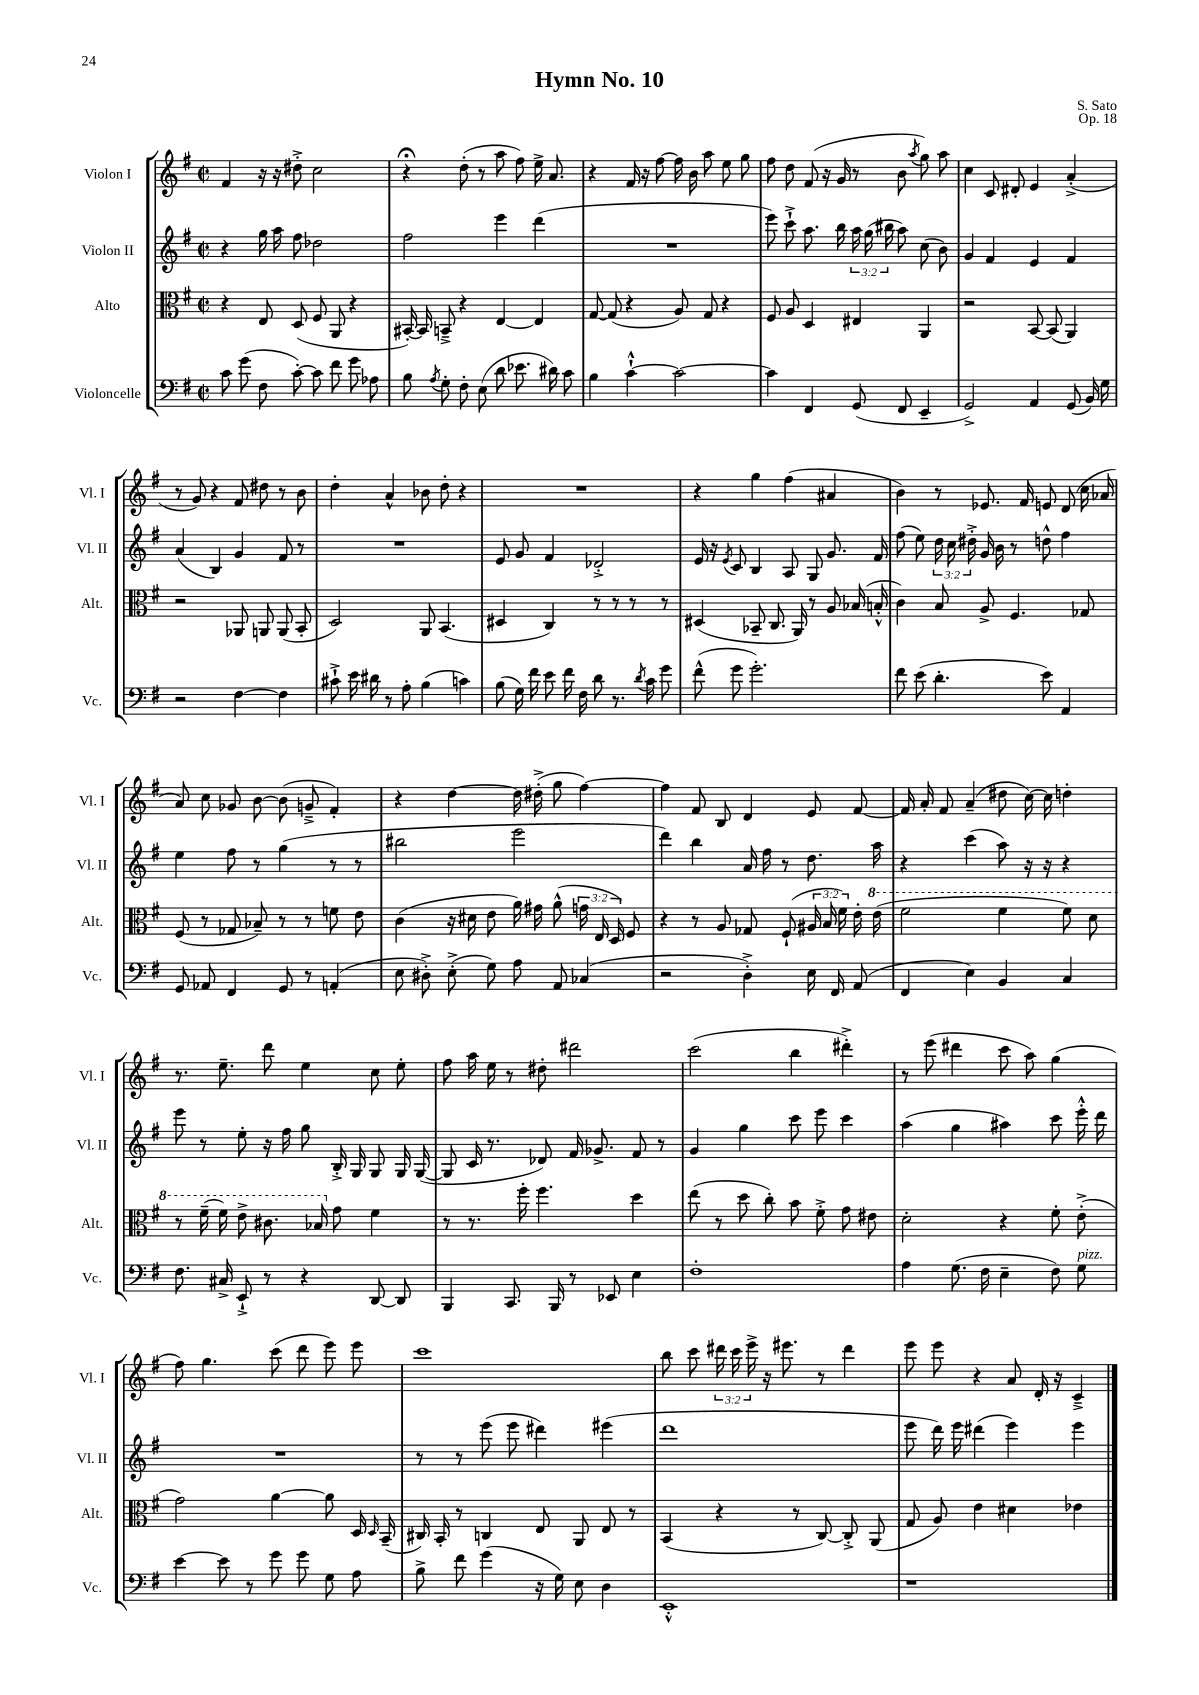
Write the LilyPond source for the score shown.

\header { title = "Hymn No. 10" composer = "S. Sato" opus = "Op. 18" }
<<
\new StaffGroup <<
\new Staff = "s0" \with { instrumentName = "Violon I" shortInstrumentName = "Vl. I" } {
    \clef treble \key g \major \defaultTimeSignature \time 2/2 \override Staff.TupletNumber.text = #tuplet-number::calc-fraction-text
    \autoBeamOff fis'4 r16 r16 dis''8-.-> c''2 |
    r4\fermata d''8-.( r8 a''8 fis''8) e''16-> a'8. |
    r4 fis'16 r16 fis''8~ fis''16 b'16 a''8 e''8 g''8 |
    fis''8 d''8 fis'8( r16 g'16 r8 b'8 \acciaccatura { a''8 } g''8) a''8 |
    c''4 c'8 dis'8-. e'4 a'4-.->( |
    r8 g'8) r4 fis'8 dis''8 r8 b'8 |
    d''4-. a'4-^ bes'8 d''8-. r4 |
    R1 |
    r4 g''4 fis''4( ais'4 |
    b'4) r8 ees'8. fis'16 e'8 d'8( c''16 aes'16 |
    a'8) c''8 ges'8 b'8~ b'8( g'8---> fis'4-.) |
    r4 d''4~ d''16 dis''16-.->( g''8 fis''4~) |
    fis''4 fis'8 b8 d'4 e'8 fis'8~ |
    fis'16 a'16-. fis'8 a'4--( dis''8 c''16~) c''16 d''4-. |
    r8. e''8.-- d'''8 e''4 c''8 e''8-. |
    fis''8 a''16 e''16 r8 dis''8-. dis'''2 |
    c'''2( b''4 dis'''4-.->) |
    r8 e'''8( dis'''4 c'''8 a''8) g''4( |
    fis''8) g''4. c'''8( d'''8 e'''8) e'''8 |
    c'''1 |
    b''8 c'''8 \tuplet 3/2 { dis'''16 c'''16 e'''16-> } r16 eis'''8. r8 dis'''4 |
    e'''8 e'''8 r4 a'8 d'16-. r16 c'4---> \bar "|." |
}
\new Staff = "s1" \with { instrumentName = "Violon II" shortInstrumentName = "Vl. II" } {
    \clef treble \key g \major \defaultTimeSignature \time 2/2 \override Staff.TupletNumber.text = #tuplet-number::calc-fraction-text
    \autoBeamOff r4 g''16 a''16 fis''8 des''2 |
    fis''2 e'''4 d'''4( |
    R1 |
    e'''8) c'''8-!-> a''8. b''16 \tuplet 3/2 { a''16 g''16( bis''16 } a''8) c''8( b'8) |
    g'4 fis'4 e'4 fis'4 |
    a'4( b4) g'4 fis'8 r8 |
    R1 |
    e'8 g'8 fis'4 des'2-.-> |
    e'16 r16 \acciaccatura { e'8 } c'8 b4 a8 g8 g'8. fis'16 |
    fis''8( e''8) \tuplet 3/2 { d''16 c''16 dis''16-.-> } g'16 b'16 r8 d''8-^ fis''4 |
    e''4 fis''8 r8 g''4( r8 r8 |
    bis''2 e'''2 |
    d'''4) b''4 a'16 fis''16 r8 d''8. a''16 |
    r4 c'''4( a''8) r16 r16 r4 |
    e'''8 r8 e''8-. r16 fis''16 g''8 b16-.-> g16 g8 g16 g16~( |
    g8 c'16 r8. des'8) fis'16 ges'8.-> fis'8 r8 |
    g'4 g''4 c'''8 e'''8 c'''4 |
    a''4( g''4 ais''4) c'''8 e'''16-.-^ d'''16 |
    R1 |
    r8 r8 e'''8( e'''8 dis'''4) eis'''4( |
    d'''1 |
    e'''8 d'''16) e'''16 dis'''4( e'''4) e'''4 \bar "|." |
}
\new Staff = "s2" \with { instrumentName = "Alto" shortInstrumentName = "Alt." } {
    \clef alto \key g \major \defaultTimeSignature \time 2/2 \override Staff.TupletNumber.text = #tuplet-number::calc-fraction-text
    \autoBeamOff r4 e8 d8( fis8 a,8 r4 |
    bis,16~-.) bis,16 b,8---> r4 e4~ e4 |
    g8~ g8( r4 a8) g8 r4 |
    fis8 a8 d4 eis4 a,4 |
    r2 b,8~ b,8( a,4) |
    r2 aes,8 a,8 a,8( b,8-. |
    d2) a,8 b,4.( |
    dis4 c4) r8 r8 r8 r8 |
    dis4( bes,8-- c8. a,16) r8 a8 bes16( b16-.-^ |
    c'4) b8 a8-> fis4. ges8 |
    fis8( r8 ges8 bes8--) r8 r8 f'8 e'8 |
    c'4( r16 dis'16 e'8 a'16) gis'16 a'8-^( \tuplet 3/2 { g'16 e16 d16) } fis8 |
    r4 r8 a8 ges8 fis8-!( \tuplet 3/2 { ais16 b16 fis'16) } e'16-. \ottava #1 e''16( |
    fis''2 fis''4 fis''8) d''8 |
    r8 fis''16--( fis''16) e''8-> cis''8. bes'16 \ottava #0 g'8 fis'4 |
    r8 r8. fis''16-. fis''4. d''4 |
    e''8( r8 d''8 c''8-.) b'8 fis'8-.-> g'8 eis'8 |
    d'2-. r4 fis'8-. e'8-.->( |
    g'2) a'4~ a'8 d16 \grace { d16 } b,16--( |
    cis16) b,16-. r8 c4 e8 a,8 e8 r8 |
    b,4( r4 r8 c8~) c8-.-> a,8( |
    g8 a8) e'4 dis'4 ees'4 \bar "|." |
}
\new Staff = "s3" \with { instrumentName = "Violoncelle" shortInstrumentName = "Vc." } {
    \clef bass \key g \major \defaultTimeSignature \time 2/2
    \autoBeamOff c'8 g'8( fis8 c'8~-.) c'8 fis'8 g'8 aes8 |
    b8 \acciaccatura { a8 } g8-. fis8-. e8( d'8 ees'8. dis'16) c'8 |
    b4 c'4~-!-^ c'2~ |
    c'4 fis,4 g,8( fis,8 e,4-- |
    g,2->) a,4 g,8( b,16) g16 |
    r2 fis4~ fis4 |
    cis'8-!-> e'16 dis'16 r8 a8-. b4( c'4) |
    b8( g16) fis'16 e'8 fis'16 fis16 d'8 r8. \acciaccatura { d'8 } c'16 g'8 |
    fis'8-^( g'8 g'2.-.) |
    fis'8 e'8( d'4.-. e'8) a,4 |
    g,8 aes,8 fis,4 g,8 r8 a,4-.( |
    e8 dis8-.->) e8-.->( g8) a8 a,8 ces4( |
    r2 d4-.->) e16 fis,16 a,8( |
    fis,4 e4) b,4 c4 |
    fis8. cis16-> e,8-!-> r8 r4 d,8~ d,8 |
    b,,4 c,8. b,,16 r8 ees,8 e4 |
    fis1-. |
    a4 g8.( fis16 e4-- fis8) g8^\markup { \italic "pizz." } |
    e'4~ e'8 r8 g'8 g'8 g8 a8 |
    b8-> fis'8 g'4( r16 g16) e8 d4 |
    e,1-.-^ |
    r1 \bar "|." |
}
>>
>>
\layout { \context { \Score \remove "Bar_number_engraver" } }
